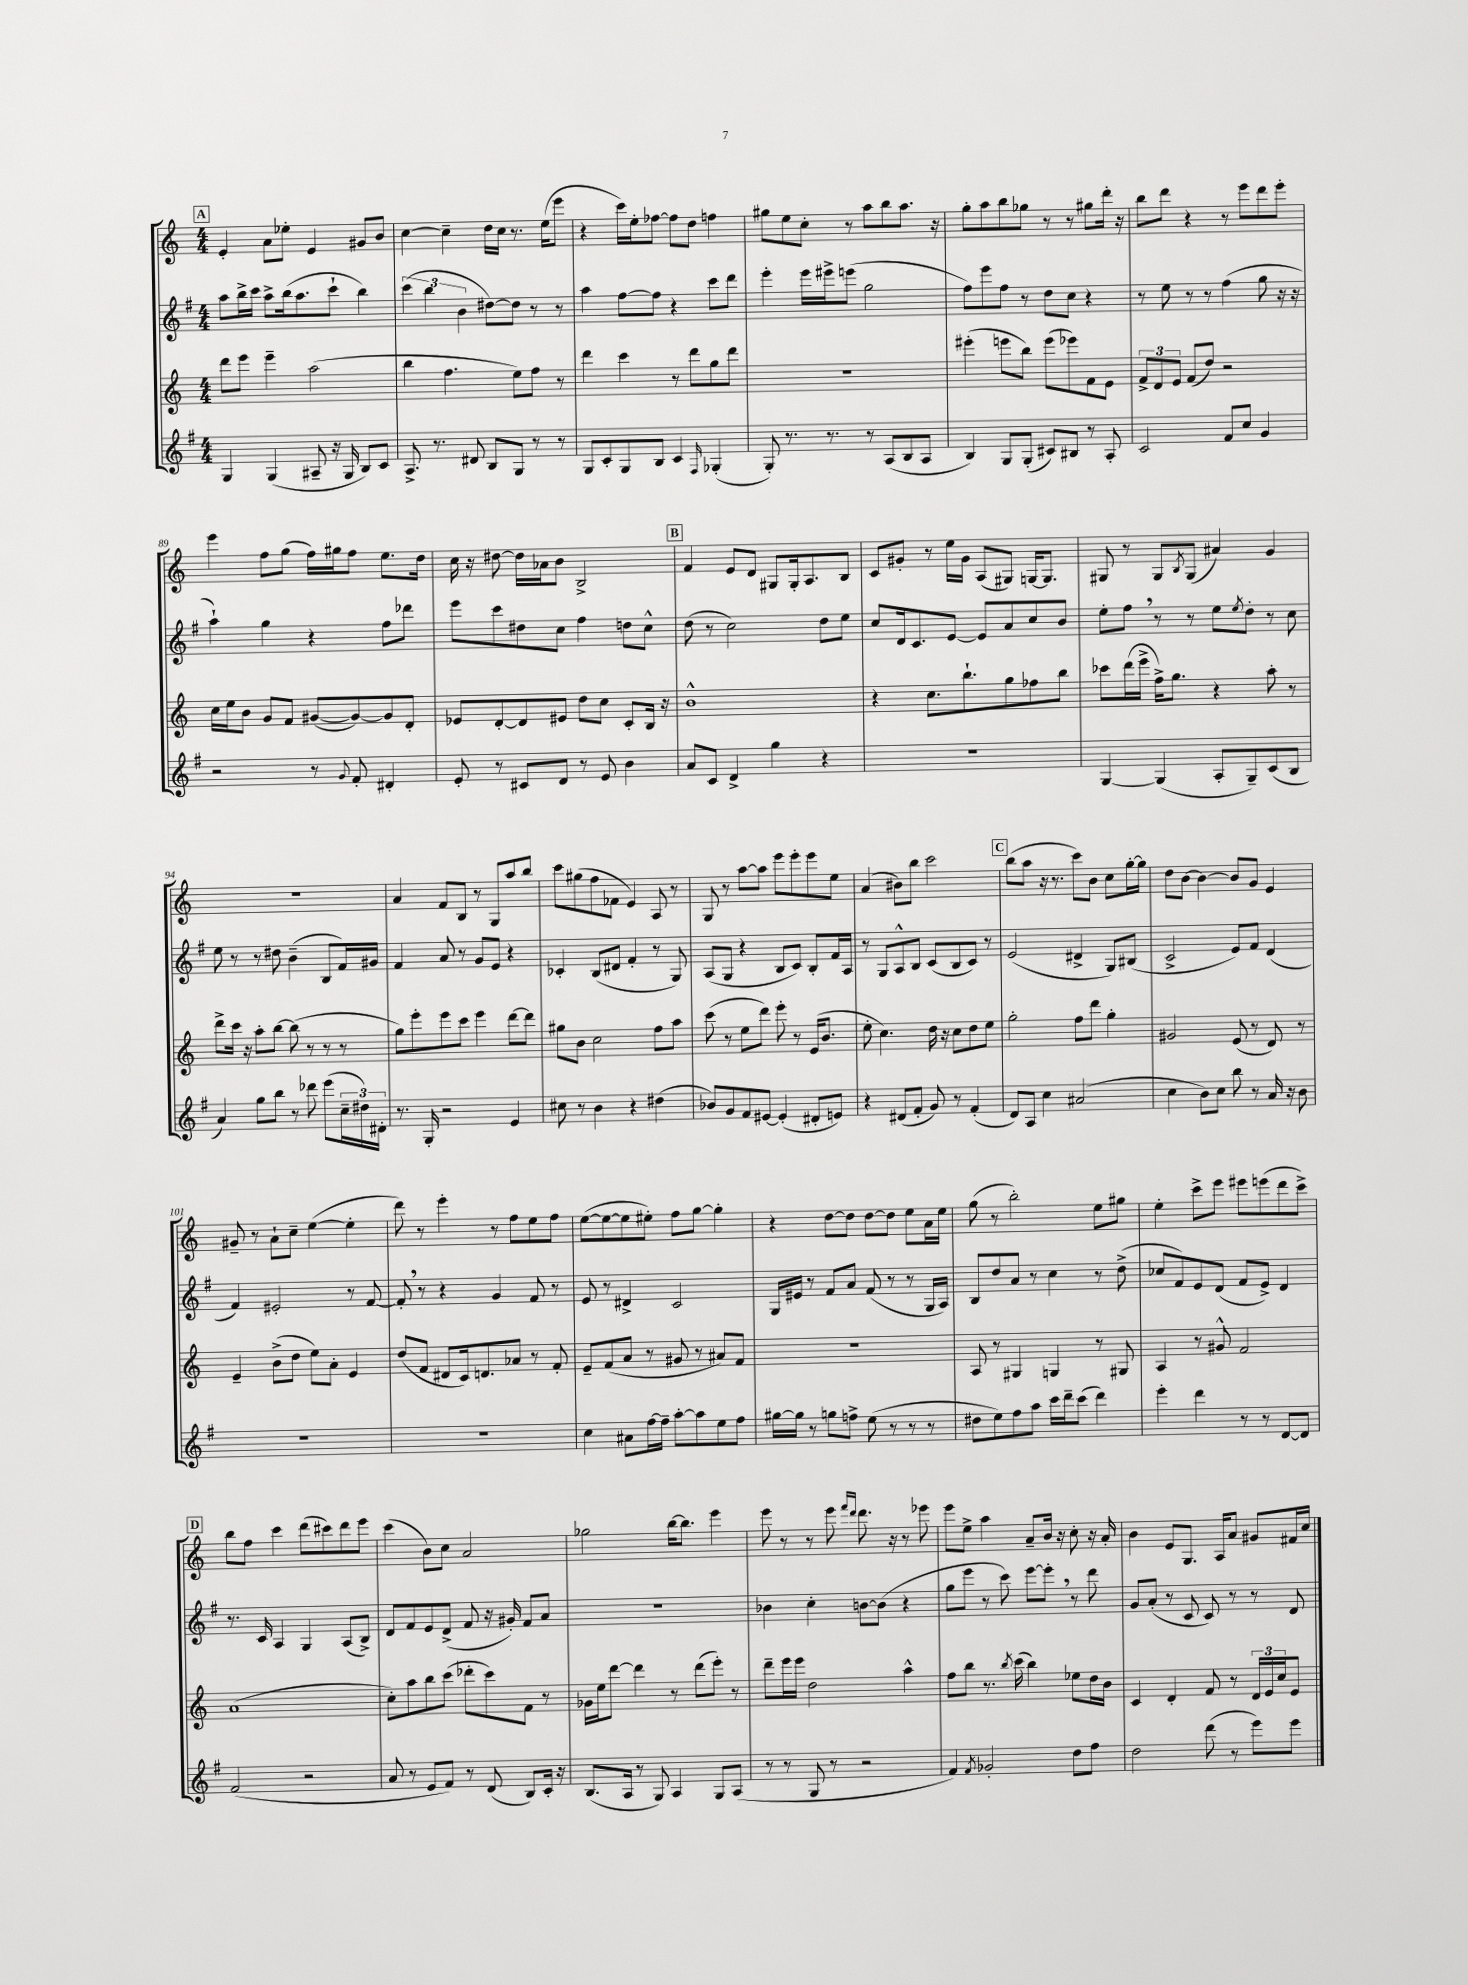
<<
\new StaffGroup <<
\new Staff = "s0" {
    \clef treble \key c \major \numericTimeSignature \time 4/4
    \mark \markup { \box "A" } e'4-. a'8 ees''8-. e'4 gis'8 b'8 |
    c''4~ c''4-- d''16 c''16 r8. e''16( e'''8 |
    r4 c'''16) e''16-. fes''8~ fes''8 d''8 f''4 |
    gis''8 e''8 c''8-. r8 a''8 b''8 a''8. r16 |
    g''8-. a''8 b''8 ges''8 r8 r8 gis''8 d'''16-. r16 |
    b''8 d'''8 r4 r8 e'''8 d'''8 e'''8-. |
    e'''4 f''8 g''8( f''16) gis''16 f''8 e''8. d''16 |
    c''16 r16 dis''8~ dis''16 aes'16 b'8 b2-> |
    \mark \markup { \box "B" } f'4 e'8 d'8 gis8 gis16-. a8. b8 |
    c'8 gis'8-. r8 e''16 gis'16 a8( gis8) g16~ g8. |
    gis8 r8 gis8 \acciaccatura { b8 } gis8( ais'4) g'4 |
    r1 |
    a'4 f'8 b8 r8 g8 a''8 b''8 |
    c'''8 gis''8( f''8 fes'8 e'4) a8 r8 |
    g8 r8 a''8~ a''8 e'''8 e'''8-. e'''8 e''8 |
    a'4( bis'8) b''8 c'''2 |
    \mark \markup { \box "C" } b''8( a''8 r16 r8. c'''8) b'8 c''8 g''16~-. g''16 |
    d''8 b'8~ b'4~ b'8 g'8 e'4 |
    gis'8-- r8 a'8-! c''8-- e''4~( e''4-. |
    d'''8) r8 e'''4-. r8 f''8 e''8 f''8 |
    e''8~( e''8~ e''8 eis''8-.) f''8 g''8~ g''4-. |
    r4 d''8~ d''8 d''8~ d''8 e''8 a'16 e''16 |
    g''8( r8 b''2-.) e''8 gis''8 |
    e''4-. c'''8-> e'''8 eis'''8 e'''8( d'''8 c'''8->) |
    \mark \markup { \box "D" } b''8 f''8 c'''4 d'''8( cis'''8) d'''8 e'''8 |
    c'''4( b'8) c''8 a'2 |
    ges''2 b''16~ b''8. e'''4 |
    e'''8 r8 r8 e'''8 \grace { f'''16 d'''16 } d'''8. r16 r8 ees'''8 |
    e'''8 e''8-> a''4 a'8-- b'16 r16 c''8-. r16 a'16-. |
    b'4 e'8 g8. a16 a'8 gis'8 fis'16 c''16 \bar "|." |
}
\new Staff = "s1" {
    \clef treble \key g \major \numericTimeSignature \time 4/4
    \mark \markup { \box "A" } a''8 b''16-> c'''16 a''8-> b''16( a''8. c'''8-! b''4) |
    \tuplet 3/2 { c'''4( b''4 b'4 } dis''8~) dis''8 r8 r8 |
    a''4 fis''8~ fis''8 r4 c'''8 d'''8 |
    e'''4-. e'''16 eis'''16-> e'''8( g''2 |
    fis''8) e'''8 fis''8 r8 d''8 c''8 r4 |
    r8 e''8 r8 r8 fis''4( g''8 r16 r16 |
    a''4-!) g''4 r4 fis''8 des'''8 |
    e'''8 c'''8 dis''8 c''8 fis''4 d''8 c''8-^ |
    \mark \markup { \box "B" } d''8( r8 c''2) d''8 e''8 |
    c''8 d'16 c'8. e'8~ e'8 a'8 c''8 b'8 |
    e''8-. fis''8 \breathe r8 r8 e''8 \acciaccatura { e''8 } d''8-. r8 c''8 |
    e''8 r8 r8 dis''8 b'4--( b8 fis'16) gis'16 |
    fis'4 a'8 r8 g'8 e'8 r4 |
    ces'4-. b8( dis'8 fis'4-. r8 g8) |
    a8( g8 r4 b8 c'8) b8-. fis'16 a16 |
    r8 g8 a8-^ b8 c'8( b8 c'8) r8 |
    \mark \markup { \box "C" } e'2( dis'4-> g8) bis8( |
    c'2-> e'8) fis'8 d'4( |
    fis'4) eis'2-. r8 fis'8~ |
    fis'8-. \breathe r8 r4 g'4 fis'8 r8 |
    e'8 r8 dis'4-> c'2 |
    g16 eis'16 r8 fis'8 a'8 fis'8( r8 r8 g16 a16) |
    b8 d''8 a'8 r8 c''4 r8 d''8->( |
    ces''8 fis'8) e'8 d'8( fis'8 e'8->) d'4 |
    \mark \markup { \box "D" } r8. c'16 a4 g4 a8( b8->) |
    d'8 fis'8 e'8 d'8->( fis'8 r16 gis'16-.) fis'8 a'8 |
    R1 |
    bes'4 c''4-. b'8~ b'8( r4 |
    g''8 e'''8 r8 c'''8) e'''8~ e'''8-. \breathe r8 d'''8 |
    g'8 a'8-.( r8 c'8 c'8) r8 r8 d'8 \bar "|." |
}
\new Staff = "s2" {
    \clef treble \key c \major \numericTimeSignature \time 4/4
    \mark \markup { \box "A" } d'''8 e'''8 e'''4-- a''2( |
    b''4 f''4. e''8) f''8 r8 |
    d'''4 c'''4 r8 d'''8 g''8 d'''8 |
    R1 |
    eis'''4-.( e'''8 b''8) e'''8( ees'''8) f'8 e'8 |
    \tuplet 3/2 { f'8-> d'8 e'8 } f'8( d''8) r2 |
    c''16 e''16 b'8 g'8 f'8 gis'8~( gis'8~) gis'8 d'8-. |
    ees'8 d'8~-. d'8 eis'8 d''8 c''8 c'8-. b16 r16 |
    \mark \markup { \box "B" } b'1-^ |
    r4 c''8. b''8.-! g''8 fes''8 b''8 |
    ces'''8 d'''16( e'''16-> f''16->) g''8. r4 a''8-. r8 |
    d'''8-> c'''16 r16 a''8-. b''8~ b''8( r8 r8 r8 |
    g''8) e'''8-. e'''8 c'''8 e'''4 d'''8~ d'''8 |
    gis''8 b'8 c''2 f''8 a''8 |
    c'''8( r8 e''8 d'''8) e'''8-. r8 e'16( b'8. |
    e''8-. c''4.) d''16 r16 c''8 d''8 e''8 |
    \mark \markup { \box "C" } g''2-. f''8 d'''8 g''4-. |
    gis'2 e'8( r8 d'8) r8 |
    e'4-- b'8->( d''8 e''8) a'8-. e'4 |
    d''8( f'8 dis'8 c'16) d'8. aes'8 r8 f'8-. |
    e'8-- f'8( a'8 r8 gis'8 r8 ais'8) f'8 |
    R1 |
    a8 r8 gis4 g4 r8 gis8 |
    a4 r8 gis'8-^ f'2 |
    \mark \markup { \box "D" } a'1( |
    c''8-.) a''8 b''8 c'''8( des'''8-. c'''8) f'8 r8 |
    ges'16 e''16 d'''8~ d'''4 r8 d'''8( e'''8-.) r8 |
    d'''8-- e'''16 e'''16 d''2 a''4-^ |
    f''8 b''8 r8. \acciaccatura { b''8 } c'''16( b''4) ees''8 d''16 b'16 |
    c'4 d'4-. f'8 r8 \tuplet 3/2 { d'16 e'16 c''16 } e'8 \bar "|." |
}
\new Staff = "s3" {
    \clef treble \key g \major \numericTimeSignature \time 4/4
    \mark \markup { \box "A" } g4 g4( ais8-- r16 g16 b8) c'8 |
    a8.-> r8. dis'8 b8 g8 r8 r8 |
    g8 c'8-. g8 b8 c'4 \grace { fis16 } ges4-.( |
    g8-.) r8. r8. r8 a8( b8 a8 |
    b4) g8 g8-.( cis'8) bis8 r8 a8-. |
    c'2 fis'8 c''8 g'4 |
    r2 r8 \appoggiatura { g'8 } fis'8-. dis'4-. |
    e'8-. r8 cis'8 d'8 r8 e'8 b'4 |
    \mark \markup { \box "B" } a'8 c'8 d'4-> g''4 r4 |
    R1 |
    g4~ g4( a8-. g8--) c'8( b8 |
    a'4) g''8 b''8 r8 des'''8 e'''8( \tuplet 3/2 { c''16-- dis''16) dis'16-. } |
    r8. g16-. r2 e'4 |
    cis''8 r8 b'4 r4 dis''4( |
    bes'8) g'8 fis'8 eis'8~ eis'4-.( dis'8-. e'8) |
    r4 dis'8( fis'8-. g'8) r8 fis'4-.( |
    \mark \markup { \box "C" } d'8) a8 c''4 ais'2( |
    c''4 b'8) c''8 b''8 r8 a'16 r16 b'8 |
    r1 |
    R1 |
    c''4 ais'8 fis''16~ fis''16-- a''8~-. a''8 e''8 fis''8 |
    gis''16~ gis''16 r8 g''8 f''8-> e''8( r8 r8 r8 |
    dis''8 e''8) fis''8 a''8 c'''16 d'''16-- c'''8( d'''4) |
    e'''4-. d'''4 r8 r8 d'8~ d'8 |
    \mark \markup { \box "D" } fis'2( r2 |
    a'8 r8 e'8 fis'8) r8 d'8( b8) c'16-. r16 |
    b8.( a16 r8 g8) a4 g8 a8( |
    r8 r8 g8 r8 r2 |
    fis'4) \acciaccatura { fis'8 } ges'2-. d''8 fis''8 |
    d''2 d'''8( r8 e'''8) e'''8 \bar "|." |
}
>>
>>
\layout { \context { \Score currentBarNumber = #83 } }
